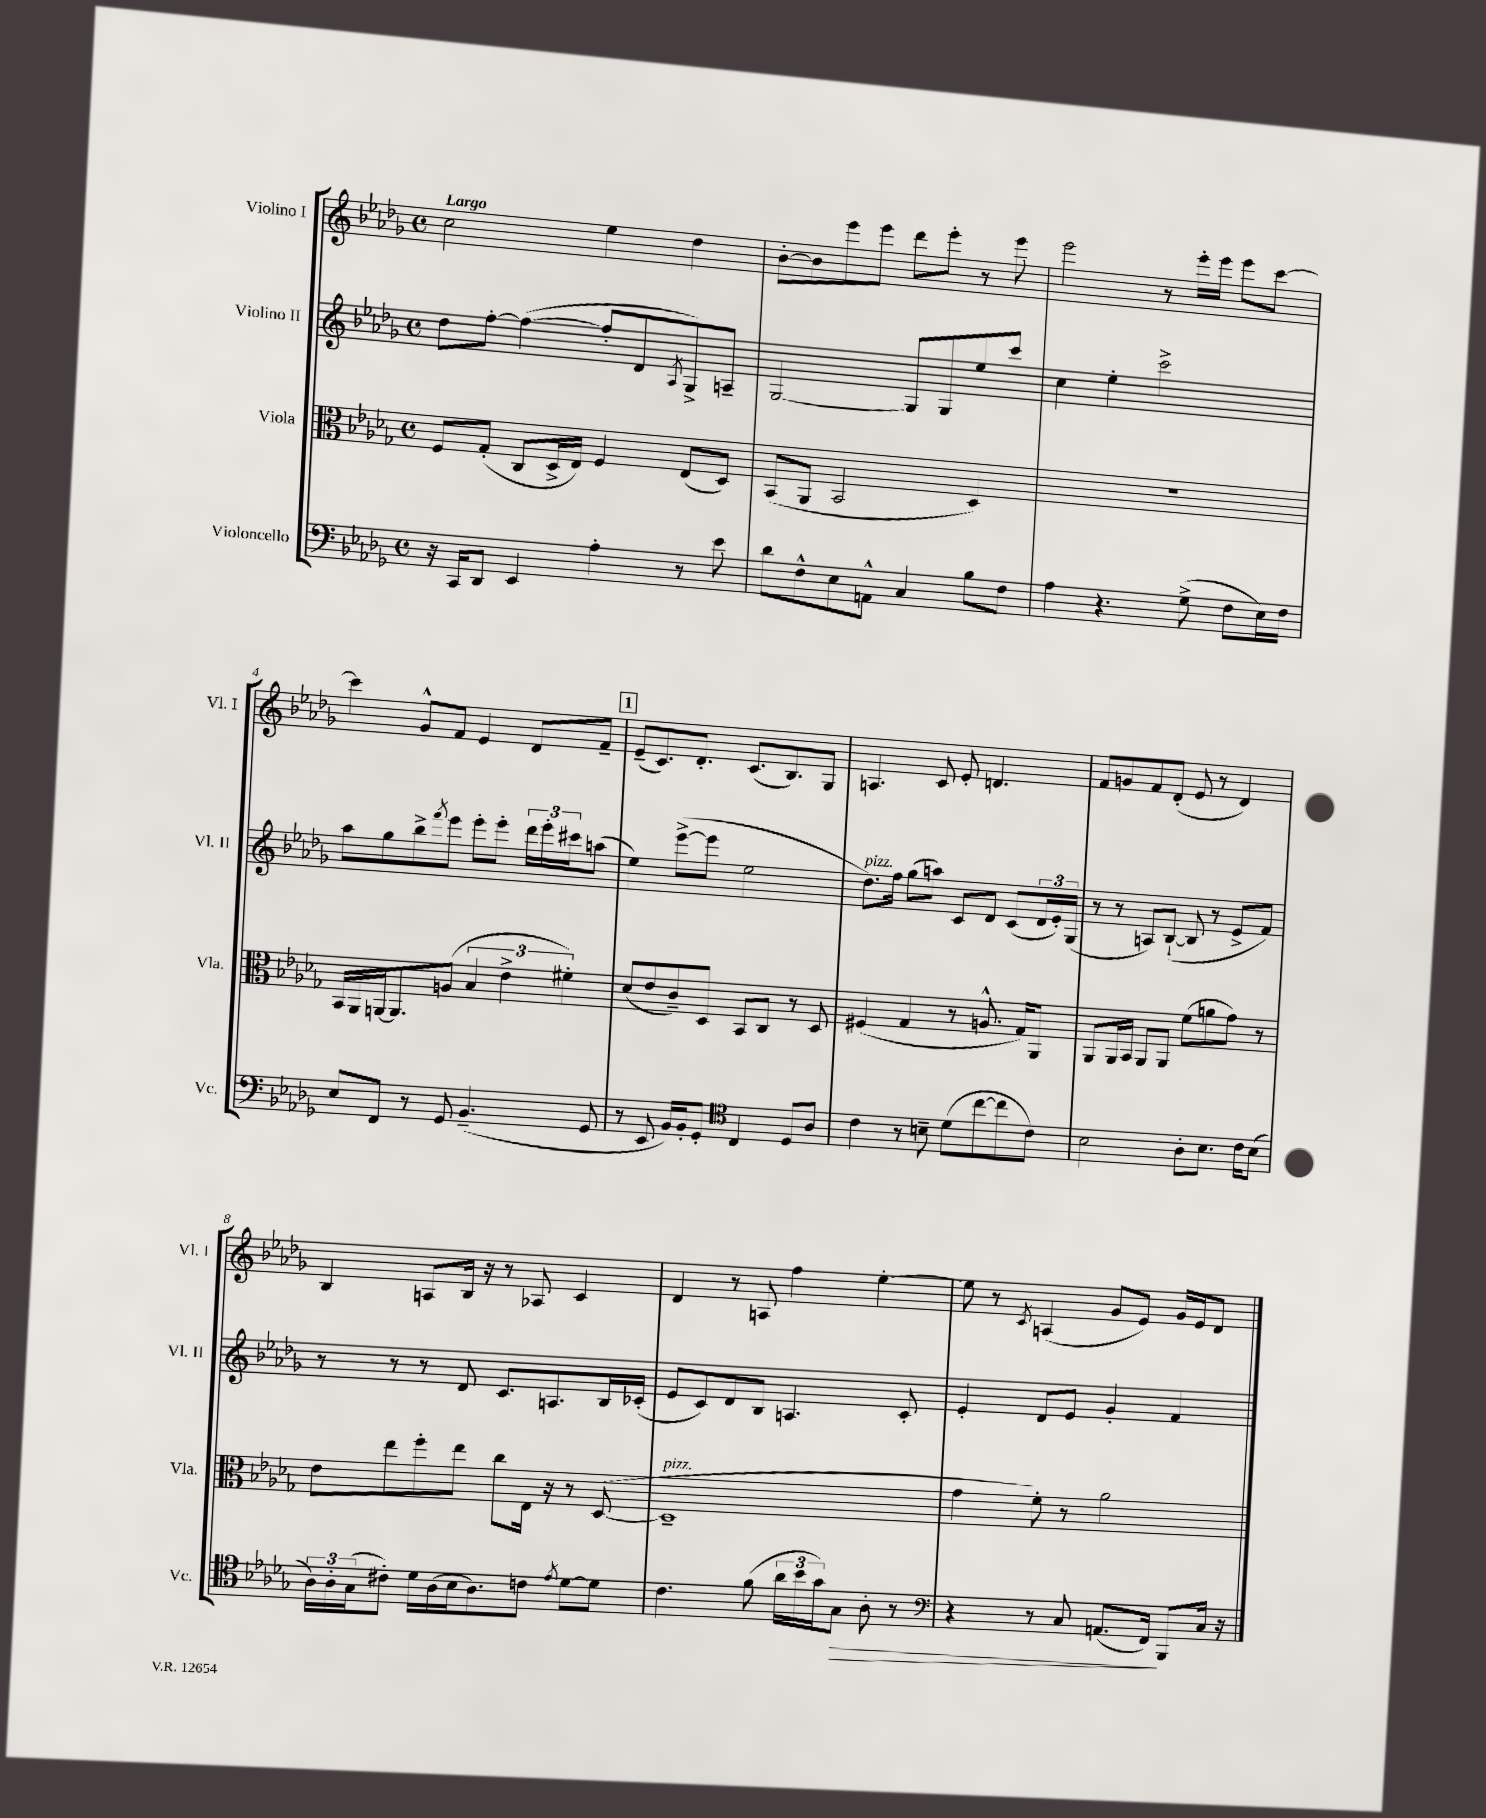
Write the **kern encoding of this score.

**kern	**kern	**kern	**kern
*staff4	*staff3	*staff2	*staff1
*clefF4	*clefC3	*clefG2	*clefG2
*k[b-e-a-d-g-]	*k[b-e-a-d-g-]	*k[b-e-a-d-g-]	*k[b-e-a-d-g-]
*M4/4	*M4/4	*M4/4	*M4/4
*met(c)	*met(c)	*met(c)	*met(c)
16r	8F/L	8dd-\L	2cc\
16CC/LK	.	.	.
8DD-/J	(8G-'/J	[8ff'\J	.
4EE-/	8C/L	(4ff\_	.
.	16D-^/L	.	.
.	16E-/JJ)	.	.
4A-'\	4F/	8ff'/]L	4ee-\
.	.	8d-/	.
.	.	8qA-/	.
8r	(8E-/L	8G-^/)	4dd-\
8e-\	8D-/J)	8A~/J	.
=	=	=	=
8d-\L	(8BB-/L	[2G-/	[8b-'\L
8F^^\	8AA-/J	.	8b-\]
8E-\	2BB-/	.	8eee-\
8AA^^\J	.	.	8eee-\J
4C/	.	8G-/]L	8ddd-\L
.	.	8G-/	8eee-'\J
8B-\L	4D-/)	8ee-/	8r
8F\J	.	8ccc/J	8eee-\
=	=	=	=
4A-\	1r	4cc\	2eee-\
4.r	.	4ee-'\	.
.	.	2ccc^\	8r
(8G-^\	.	.	16eee-'\LL
.	.	.	16eee-\JJ
8F\L	.	.	8eee-\L
16E-\L)	.	.	[8ccc\J
16F\JJ	.	.	.
=	=	=	=
8E-/L	16BB-/LL	8aa-\L	4ccc\]
.	16AA-/	.	.
8FF/J	[16AA/J	8gg-\	.
.	8.AA/]	.	.
8r	.	8bb-^\	8g-^^/L
.	.	8qfff/	.
8GG-/	(8A/J	8eee-\J	8f/J
(4.BB-~/	6B-/	8eee-'\L	4e-/
.	.	8eee-'\J	.
.	6e-^\	.	.
.	.	24ddd-\LL	8d-/L
.	.	24eee-'\	.
.	6f#'\)	24ccc#\J	.
8GG-/	.	(8aa\J	8f~/J
=	=	=	=
8r	(8d-/L	4ee-\)	(8e-~/L
8EE-/	8e-/	.	8.c/)
16BB-/LL)	8c~/)	([8eee-^\L	.
16BB-'/J	.	.	8.d-'/J
8GG-'/J	8D-/J	8eee-\]J	.
*clefC4	*	*	*
4C/	8BB-/L	2ee-\	(8.c/L
.	8C/J	.	.
.	.	.	8.B-/)
8D-/L	8r	.	.
8A-/J	8D-/	.	8G-/J
=	=	=	=
4c\	(4F#/	8.dd-\L)	4.A/
.	.	16ff\Jk	.
8r	4G-/	(8gg-\L	.
8B~\	.	8aa\J)	8c/
(8d-\L	8r	8c/L	8e-'/
[8cc\	8.A^^/	8d-/J	4.d/
8cc\]	.	(8c/L	.
.	16G-/LK)	.	.
8c\J)	8AA-/J	24d-/L	.
.	.	24e-'/)	.
.	.	(24G-/JJ	.
=	=	=	=
2B-\	8AA-/L	8r	8f/L
.	16AA-/L	8r	8g/
.	16BB-/JJ	.	.
.	8AA-/L	8A/L)	8f/
.	8AA-/J	([8B-`/J	(8d-'/J
8A-'\L	(8f\L	8B-/]	8e-/
8.B-\J	8a\	8r	8r
.	8g-\J)	8e-^/L	4d-/)
16c\LK	.	.	.
(8B-\J	8r	8f/J)	.
=	=	=	=
24A-\LL)	8e-\L	8r	4B-/
24A-'\	.	.	.
(24G-\J	.	.	.
8c#'\J)	8ee-\	8r	.
16d-\LL	8ff'\	8r	8A/L
(16A-\	.	.	.
16B-\J	8ee-\J	8d-/	16B-/Jk
8.A-\)	.	.	16r
.	8cc\L	8.c/L	8r
8c\J	16E-\Jk	.	8A-/
.	16r	8.A/	.
8qe-/	.	.	.
[8d-\L	8r	.	4c/
8d-\]J	([8D-/	16B-/L	.
.	.	(16c-'/JJ	.
=	=	=	=
4.c\	1D-~]	8e-/L	4d-/
.	.	8c/)	.
.	.	8d-/	8r
(8f\	.	8B-/J	8A/
24a-\LL	.	4.A/	4ff\
24b-\	.	.	.
24g-\J)	.	.	.
8G-\J	.	.	.
8A-'\	.	.	[4ee-'\
8r	.	8c'/	.
=	=	=	=
*clefF4	*	*	*
4r	4g-\	4e-'/	8ee-\]
.	.	.	8r
.	.	.	8qc/
8r	8f'\)	8d-/L	(4A/
8C/	8r	8e-/J	.
(8.AA/L	2a-\	4g-'/	8g-/L
.	.	.	8e-/J)
16FF/Jk)	.	.	.
8BBB-/L	.	4f/	16g-/LL
.	.	.	16e-/J
16C/Jk	.	.	8d-/J
16r	.	.	.
==	==	==	==
*-	*-	*-	*-
